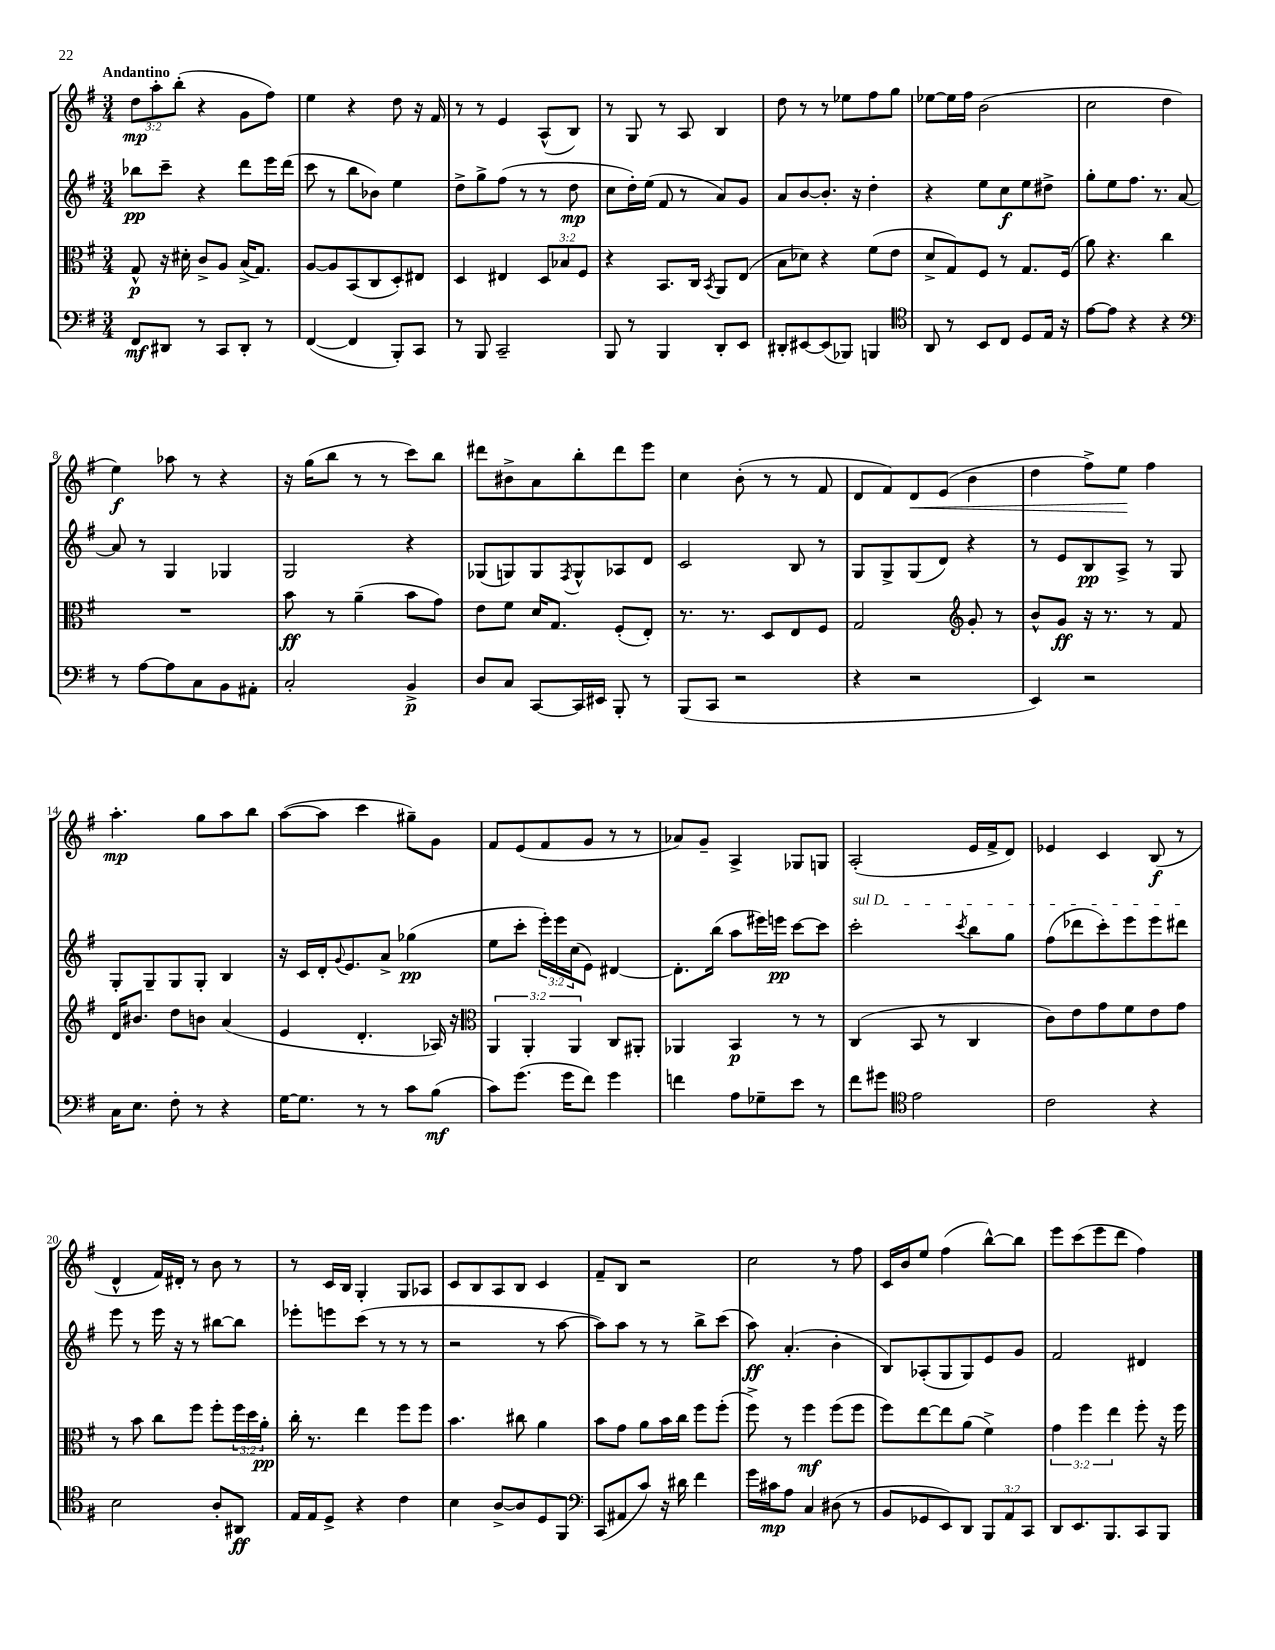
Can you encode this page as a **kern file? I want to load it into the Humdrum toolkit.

**kern	**kern	**kern	**kern
*staff4	*staff3	*staff2	*staff1
*clefF4	*clefC3	*clefG2	*clefG2
*k[f#]	*k[f#]	*k[f#]	*k[f#]
*M3/4	*M3/4	*M3/4	*M3/4
8FF#/L	8G^^/	8bb-\L	12dd\L
.	.	.	12aa'\
8DD#/J	16r	8ccc~\J	.
.	.	.	(12bb'\J
.	16d#'\	.	.
8r	8c^/L	4r	4r
8CC/L	8A/J	.	.
8DD#'/J	(16B^/LK	8ddd\L	8g\L
.	8.G/J)	.	.
8r	.	16eee\L	8ff#\J)
.	.	(16ddd\JJ	.
=	=	=	=
([4FF#/	[8A/L	8ccc\	4ee\
.	8A/]	8r	.
4FF#/]	(8BB/	8bb\L	4r
.	8C/	8b-\J)	.
8BBB'/L)	8D'/)	4ee\	8dd\
8CC/J	8E#/J	.	16r
.	.	.	16f#/
=	=	=	=
8r	4D/	8dd^\L	8r
8BBB/	.	8gg^\	8r
2CC~/	4E#/	(8ff#\J	4e/
.	.	8r	.
.	12D/L	8r	(8A^^/L
.	12B-/	.	.
.	.	8dd\	8B/J)
.	12F#/J	.	.
=	=	=	=
8BBB/	4r	8cc\L	8r
8r	.	16dd'\L)	8G/
.	.	(16ee\JJ	.
4BBB/	8.BB/L	8f#/	8r
.	.	8r	8A/
.	16C/Jk	.	.
.	8qBB/	.	.
8DD'/L	8AA/L	8a/L)	4B/
8EE/J	(8E/J	8g/J	.
=	=	=	=
8DD#'/L	8B\L	8a/L	8dd\
[8EE#/	8d-\J)	[8b/	8r
(8EE#/]	4r	8.b'/]J	8r
8BBB-/J)	.	.	8ee-\L
.	.	16r	.
4BBB/	(8f#\L	4dd'\	8ff#\
.	8e\J	.	8gg\J
=	=	=	=
*clefC4	*	*	*
8AA/	8d^/L	4r	[8ee-\L
8r	8G/)	.	16ee-\]L
.	.	.	16ff#\JJ
8BB/L	8F#/J	8ee\L	(2b\
8C/J	8r	8cc\	.
8D/L	8.G/L	8ee\	.
16E/Jk	.	8dd#^\J	.
16r	(16F#/Jk	.	.
=	=	=	=
[8e\L	8a\)	8gg'\L	2cc\
8e\]J	4.r	8ee\	.
4r	.	8.ff#\J	.
.	.	8.r	.
4r	4cc\	.	4dd\
.	.	[8a/	.
=	=	=	=
*clefF4	*	*	*
8r	2.r	8a/]	4ee\)
[8A\L	.	8r	.
8A\]	.	4G/	8aa-\
8C\	.	.	8r
8BB\	.	4G-/	4r
8AA#'\J	.	.	.
=	=	=	=
2C'/	8b\	2G/	16r
.	.	.	(16gg\LK
.	8r	.	8bb\J
.	(4a~\	.	8r
.	.	.	8r
4BB^/	8b\L	4r	8ccc\L)
.	8g\J)	.	8bb\J
=	=	=	=
8D/L	8e\L	(8G-/L	8ddd#\L
8C/J	8f#\J	8G/)	8b#^\
[8CC/L	16d/LK	8G/	8a\
.	8.G/J	.	.
.	.	8qF#/	.
16CC/]L	.	8G^^/	8bb'\
16EE#/JJ	.	.	.
8BBB'/	(8F#'/L	8A-/	8ddd#\
8r	8E'/J)	8d/J	8eee\J
=	=	=	=
(8BBB/L	8.r	2c/	4cc\
8CC/J	.	.	.
.	8.r	.	.
2r	.	.	(8b'\
.	8D/L	.	8r
.	8E/	8B/	8r
.	8F#/J	8r	8f#/
=	=	=	=
4r	2G/	8G/L	8d/L
.	.	8G^/	8f#/)
2r	.	(8G/	8d/
.	.	8d/J)	(8e/J
*	*clefG2	*	*
.	8g'/	4r	4b\
.	8r	.	.
=	=	=	=
4EE/)	8b^^/L	8r	4dd\
.	8g/J	8e/L	.
2r	16r	8B/	8ff#^\L)
.	8.r	.	.
.	.	8A^/J	8ee\J
.	8r	8r	4ff#\
.	8f#/	8G/	.
=	=	=	=
16C\LK	16d/LK	8G'/L	4.aa'\
8.E\J	8.b#/J	.	.
.	.	8G~/	.
8F#'\	8dd\L	8G/	.
8r	8b\J	8G'/J	8gg\L
4r	(4a/	4B/	8aa\
.	.	.	8bb\J
=	=	=	=
[16G\LK	4e/	16r	([8aa\L
8.G\]J	.	16c/LL	.
.	.	16d'/J	8aa\]J
.	.	8qqg/	.
.	.	8.e/	.
8r	4.d'/	.	4ccc\
8r	.	8a^/J	.
8c\L	.	(4gg-\	8gg#~\L)
(8B\J	16A-/)	.	8g\J
.	16r	.	.
=	=	=	=
*	*clefC3	*	*
8c\L)	6AA/	8ee\L	8f#/L
(8.g\J	.	8ccc'\J	(8e/
.	6AA'/	.	.
.	.	24eee'\LL)	8f#/
.	.	24eee\	.
16g\LK	.	.	.
.	6AA/	(24cc\J	.
8f#\J)	.	8e\J)	8g/J
4g\	8C/L	[4d#/	8r
.	8AA#'/J	.	8r
=	=	=	=
4f\	4AA-/	8.d#'\]L	8a-/L)
.	.	.	8g~/J
.	.	(16bb\Jk	.
8A\L	4BB/	8aa\L	4A^/
8G-~\	.	16eee#\L)	.
.	.	16eee\JJ	.
8e\J	8r	[8ccc\L	8G-/L
8r	8r	8ccc\]J	8G/J
=	=	=	=
8f#\L	(4C/	2ccc'\	(2A'/
8g#\J	.	.	.
*clefC4	*	*	*
2e\	8BB/	.	.
.	8r	.	.
.	.	8qccc/	.
.	4C/	8bb\L	16e/LL
.	.	.	16f#^/J
.	.	8gg\J	8d/J)
=	=	=	=
2c\	8c\L)	(8ff#\L	4e-/
.	8e\	8ddd-\	.
.	8g\	8ccc'\)	4c/
.	8f#\	8eee\	.
4r	8e\	8eee\	(8B/
.	8g\J	8ddd#\J	8r
=	=	=	=
2B\	8r	8eee\	4d^^/
.	8b\	8r	.
.	8cc\L	16eee\	16f#/LL)
.	.	16r	16d#'/JJ
.	8ff#\J	8r	8r
8A'/L	8ff#'\L	[8bb#\L	8b\
8AA#/J	24ff#\L	8bb#\]J	8r
.	24dd\	.	.
.	24a'\JJ	.	.
=	=	=	=
16E/LL	16cc'\	8eee-'\L	8r
16E/J	8.r	.	.
8D^/J	.	8eee\	16c/LL
.	.	.	16B/JJ
4r	4ee\	(8ccc\J	4G'/
.	.	8r	.
4c\	8ff#\L	8r	8G/L
.	8ff#\J	8r	8A-/J
=	=	=	=
4B\	4.b\	2r	8c/L
.	.	.	8B/
[8A^/L	.	.	8A/
8A/]	8cc#\	.	8B/J
8D/	4a\	8r	4c/
8FF#/J	.	[8aa\	.
=	=	=	=
*clefF4	*	*	*
(8CC/L	8b\L	8aa\]L)	8f#~/L
8AA#/	8g\J	8aa\J	8B/J
8c/J)	8a\L	8r	2r
16r	16b\L	8r	.
16d#\	16cc\JJ	.	.
4f#\	8ff#\L	8bb^\L	.
.	(8ff#'\J	(8ccc\J	.
=	=	=	=
16g\LL	8ff#^\)	8aa\)	2cc\
16c#\J	.	.	.
8A\J	8r	(4.a'/	.
4C/	4ff#\	.	.
(8D#\	(8ff#\L	4b'\	8r
8r	8ff#\J	.	8ff#\
=	=	=	=
8BB/L	8ff#\L)	8B/L)	16c/LL
.	.	.	16b/J
8GG-/	[8ee\	(8A-'/	8ee/J
8EE/)	8ee\]	8G/	(4ff#\
8DD/J	(8a\J	8G/)	.
12BBB/L	4f#^\)	8e/	[8bb^^\L)
12AA/	.	.	.
.	.	8g/J	8bb\]J
12CC/J	.	.	.
=	=	=	=
8DD/L	6g\	2f#/	8eee\L
8.EE/	.	.	(8ccc\
.	6ff#\	.	.
.	.	.	8eee\
8.BBB/	.	.	.
.	6ee\	.	.
.	.	.	8ddd\J
8CC/	8ff#'\	4d#/	4ff#\)
8BBB/J	16r	.	.
.	16ff#\	.	.
==	==	==	==
*-	*-	*-	*-
